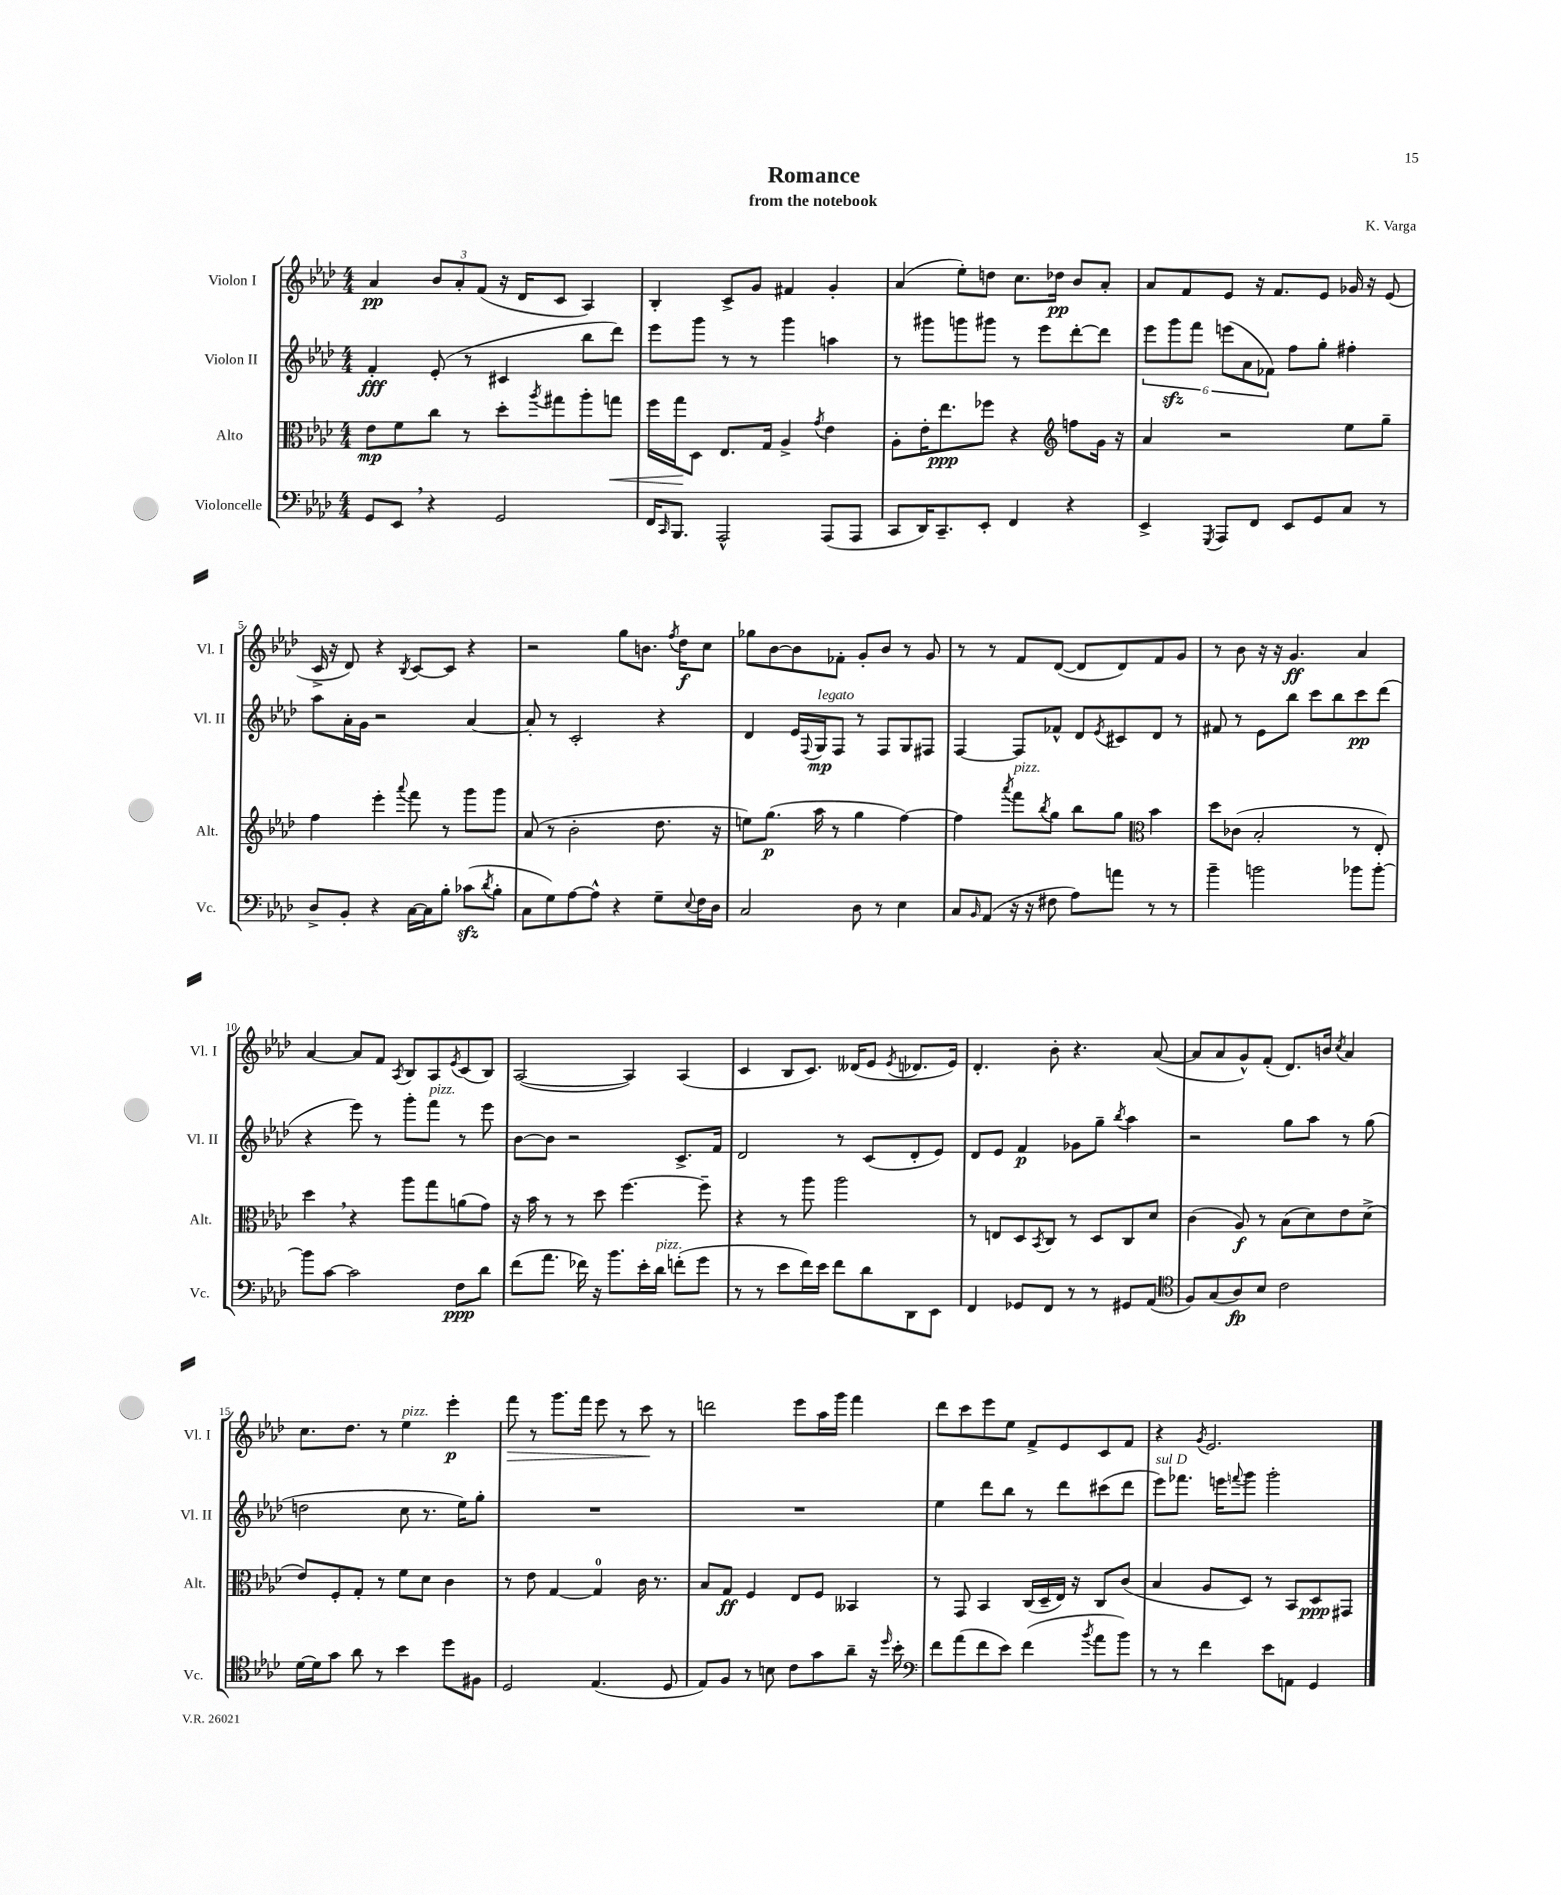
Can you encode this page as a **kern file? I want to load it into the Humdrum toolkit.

**kern	**kern	**kern	**kern
*staff4	*staff3	*staff2	*staff1
*clefF4	*clefC3	*clefG2	*clefG2
*k[b-e-a-d-]	*k[b-e-a-d-]	*k[b-e-a-d-]	*k[b-e-a-d-]
*M4/4	*M4/4	*M4/4	*M4/4
8GG/L	8e-\L	4f'/	4a-/
8EE-/J	8f\	.	.
4r	8cc\J	(8e-'/	12b-/L
.	.	.	12a-'/
.	8r	8r	.
.	.	.	(12f/J
2GG/	8dd-'\L	4c#/	16r
.	.	.	16d-/LK
.	8qaa-/	.	.
.	8gg#\	.	8c/J
.	8aa-'\	8bb-\L	4A-/)
.	8gg\J	8ddd-\J)	.
=	=	=	=
16FF/LK	16ff\LL	8eee-\L	4B-'/
16qqCC/	.	.	.
8.BBB-/J	16gg\J	.	.
.	8D-\J	8ggg\J	.
2AAA-^^/	8.E-/L	8r	8c^/L
.	.	8r	8g/J
.	16G/Jk	.	.
.	4A-^/	4ggg\	4f#/
.	8qg/	.	.
(8AAA-/L	4e-\	4aa\	4g'/
8AAA-/J	.	.	.
=	=	=	=
8CC/L	8A-'\L	8r	(4a-/
16DD-/K)	16e-'\K	8ggg#\L	.
8.CC~/	8.ee-\	.	.
.	.	8ggg\	8ee-'\L)
8EE-'/J	8ff-\J	8ggg#\J	8dd\J
4FF/	4r	8r	8.cc\L
.	.	8eee-\L	.
.	.	.	16dd-\Jk
*	*clefG2	*	*
4r	8ff\L	[8ddd-'\	8b-/L
.	16g\Jk	8ddd-\]J	8a-'/J
.	16r	.	.
=	=	=	=
4EE-^/	4a-/	12eee-\L	8a-/L
.	.	12ggg\	.
.	.	.	8f/
.	.	12fff\J	.
8qGGG/	.	.	.
8AAA-/L	2r	(12eee\L	8e-/J
.	.	12a-\	.
8FF/J	.	.	16r
.	.	12f-\J)	.
.	.	.	8.f/L
8EE-/L	.	8ff\L	.
8GG/	.	8gg'\J	8e-/J
8C/J	8ee-\L	4ff#'\	16g-/
.	.	.	16r
8r	8gg~\J	.	(8e-/
=	=	=	=
8D-^/L	4ff\	8aa-\L	16c^/
.	.	.	16r
8BB-'/J	.	16a-'\L	8d-/)
.	.	16g\JJ	.
4r	4eee-'\	2r	4r
.	8qqaaa-/	.	8qB-/
[16C\LL	8fff\	.	[8c/L
16C\]J	.	.	.
8B-'\J	8r	.	8c/]J
(8c-\L	8ggg\L	[4a-/	4r
8qd-/	.	.	.
8B-'\J	8ggg\J	.	.
=	=	=	=
8C\L	(8a-/	8a-'/]	2r
8G\)	8r	8r	.
[8A-\	2b-'\	2c'/	.
8A-^^\]J	.	.	.
4r	.	.	8gg\L
.	.	.	8.b\J
8G~\L	8.dd-\	4r	.
.	.	.	8qff/
.	.	.	16dd-\LK
8qqE-/	.	.	.
16F\L	.	.	8cc\J
16D-\JJ	16r	.	.
=	=	=	=
2C/	8ee\L)	4d-/	8gg-\L
.	(8.gg\J	.	[8b-\
.	.	16e-/LL	8b-\]
.	.	8qqF/	.
.	16aa-\	16G/J	.
.	8r	8F/J	8f-'\J
8D-\	4gg\	8r	8g'/L
8r	.	8F/L	8b-/J
4E-\	[4ff\)	8G/	8r
.	.	8F#/J	8g/
=	=	=	=
8C/L	4ff\]	[4F/	8r
16qqBB-/	.	.	.
(8AA-/J	.	.	8r
.	8qaaa-/	.	.
16r	8fff\L	8F/]L	8f/L
16r	.	.	.
.	8qbb-/	.	.
8F#\	8gg\J	8f-^^/J	([8d-/J
8A-\L)	8bb-\L	8d-/L	8d-/]L
.	.	8qe-/	.
8a\J	8gg\J	8c#/	8d-/)
*	*clefC3	*	*
8r	4b-\	8d-/J	8f/
8r	.	8r	8g/J
=	=	=	=
4b-~\	8dd-\L	8f#/	8r
.	(8c-\J	8r	8b-\
2b\	2B-'/	8e-\L	16r
.	.	.	16r
.	.	8bb-\J	4.g/
.	.	8ccc\L	.
.	.	8bb-\	.
8b-\L	8r	8ccc\	4a-/
[8b-'\J	8E-'/)	(8ddd-\J	.
=	=	=	=
8b-\]L	4dd-\	4r	[4a-/
[8c\J	.	.	.
2c\]	4r	8eee-\)	8a-/]L
.	.	8r	8f/J
.	.	.	8qA-/
.	8aa-\L	8ggg'\L	8B-/L
.	8gg\	8fff\J	8A-/
.	.	.	8qe-/
8F\L	(8a\	8r	(8c/
8d-\J	8g\J)	8eee-\	8B-/J)
=	=	=	=
(8f\L	16r	[8b-\L	([2A-/
.	16b-\	.	.
8.a-\J	8r	8b-\]J	.
.	8r	2r	.
16f-\)	.	.	.
16r	8dd-\	.	.
8.b-\L	.	.	.
.	[4.ff\	.	4A-/])
16e-'\L	.	.	.
16d-\JJ	.	.	.
(8f'\L	.	8.c^/L	(4A-/
8g\J	8ff~\]	.	.
.	.	16f/Jk	.
=	=	=	=
8r	4r	2d-/	4c/
8r	.	.	.
8e-\L	8r	.	8B-/L
16f\L)	8aa-\	.	8.c/J)
16e-\JJ	.	.	.
8f\L	2aa-\	8r	.
.	.	.	(16d--/LK
8d-\	.	(8c/L	8e-/J
.	.	.	8qe-/
8DD-\	.	8d-'/	8.d-/L
8EE-\J	.	8e-/J)	.
.	.	.	16e-/Jk)
=	=	=	=
4FF/	8r	8d-/L	4.d-'/
.	8E/L	8e-/J	.
8GG-/L	8D-/	4f/	.
.	8qBB-/	.	.
8FF/J	8C/J	.	8b-'\
8r	8r	8g-\L	4.r
8r	8D-/L	8gg~\J	.
.	.	8qbb-/	.
8GG#/L	8C/	4aa-\	.
(8AA-/J	8d-/J	.	([8a-/
=	=	=	=
*clefC4	*	*	*
8F/L)	(4c\	2r	8a-/]L
(8G/	.	.	8a-/
8A-/)	8A-/)	.	8g^^/)
8B-/J	8r	.	(8f'/J
2c\	(8B-\L	8gg\L	8.d-/L)
.	8d-\)	8aa-\J	.
.	.	.	16b/Jk
.	.	.	8qcc/
.	8e-\	8r	4a-/
.	(8d-^\J	(8gg\	.
=	=	=	=
[16d-\LL	8e-/L)	2dd\	8.cc\L
16d-\]J	.	.	.
8g\J	8F'/	.	.
.	.	.	8.dd-\J
8a-\	8G'/J	.	.
8r	8r	.	8r
4b-\	8f\L	8cc\	4ee-\
.	8d-\J	8.r	.
8dd-\L	4c\	.	4eee-'\
.	.	16ee-\LK)	.
8F#\J	.	8gg'\J	.
=	=	=	=
2D-/	8r	1r	8fff\
.	8e-\	.	8r
.	[4G/	.	8.ggg\L
.	.	.	16fff\Jk
(4.E-/	4G/]	.	8eee-\
.	.	.	8r
.	16c\	.	8ccc\
.	8.r	.	.
8D-/	.	.	8r
=	=	=	=
8E-/L)	8B-/L	1r	2ddd\
8F/J	8G/J	.	.
8r	4F/	.	.
8B\	.	.	.
8c\L	8E-/L	.	8eee-\L
8g\	8F/J	.	16aa-\L
.	.	.	16ggg\JJ
8a-~\J	4BB--/	.	4fff\
16r	.	.	.
16qqdd-/	.	.	.
16b-'\	.	.	.
=	=	=	=
*clefF4	*	*	*
8f\L	8r	4ee-\	8ddd-\L
(8a-\	8GG/	.	8ccc\
8f\	4BB-/	8ddd-\L	8eee-\
8e-\J)	.	8bb-\J	8ee-\J
(4f\	(16C/LL	8r	8f^/L
.	16D-~/	.	.
.	16E-/JJ)	8ddd-\L	8e-/
.	16r	.	.
8qb-/	.	.	.
8a-\L	8C/L	(8ccc#\	8c/
8b-\J)	(8c/J	8ddd-\J	8f/J
=	=	=	=
8r	4B-/	8eee-\L)	4r
8r	.	8.fff-\J	.
.	.	.	8qg/
4f\	8A-/L	.	2.e-/
.	.	16eee\LK	.
.	.	8qqfff/	.
.	8D-/J)	8ggg\J	.
8e-\L	8r	2ggg'\	.
8AA\J	8BB-/L	.	.
4GG/	8D-/	.	.
.	8GG#/J	.	.
==	==	==	==
*-	*-	*-	*-
